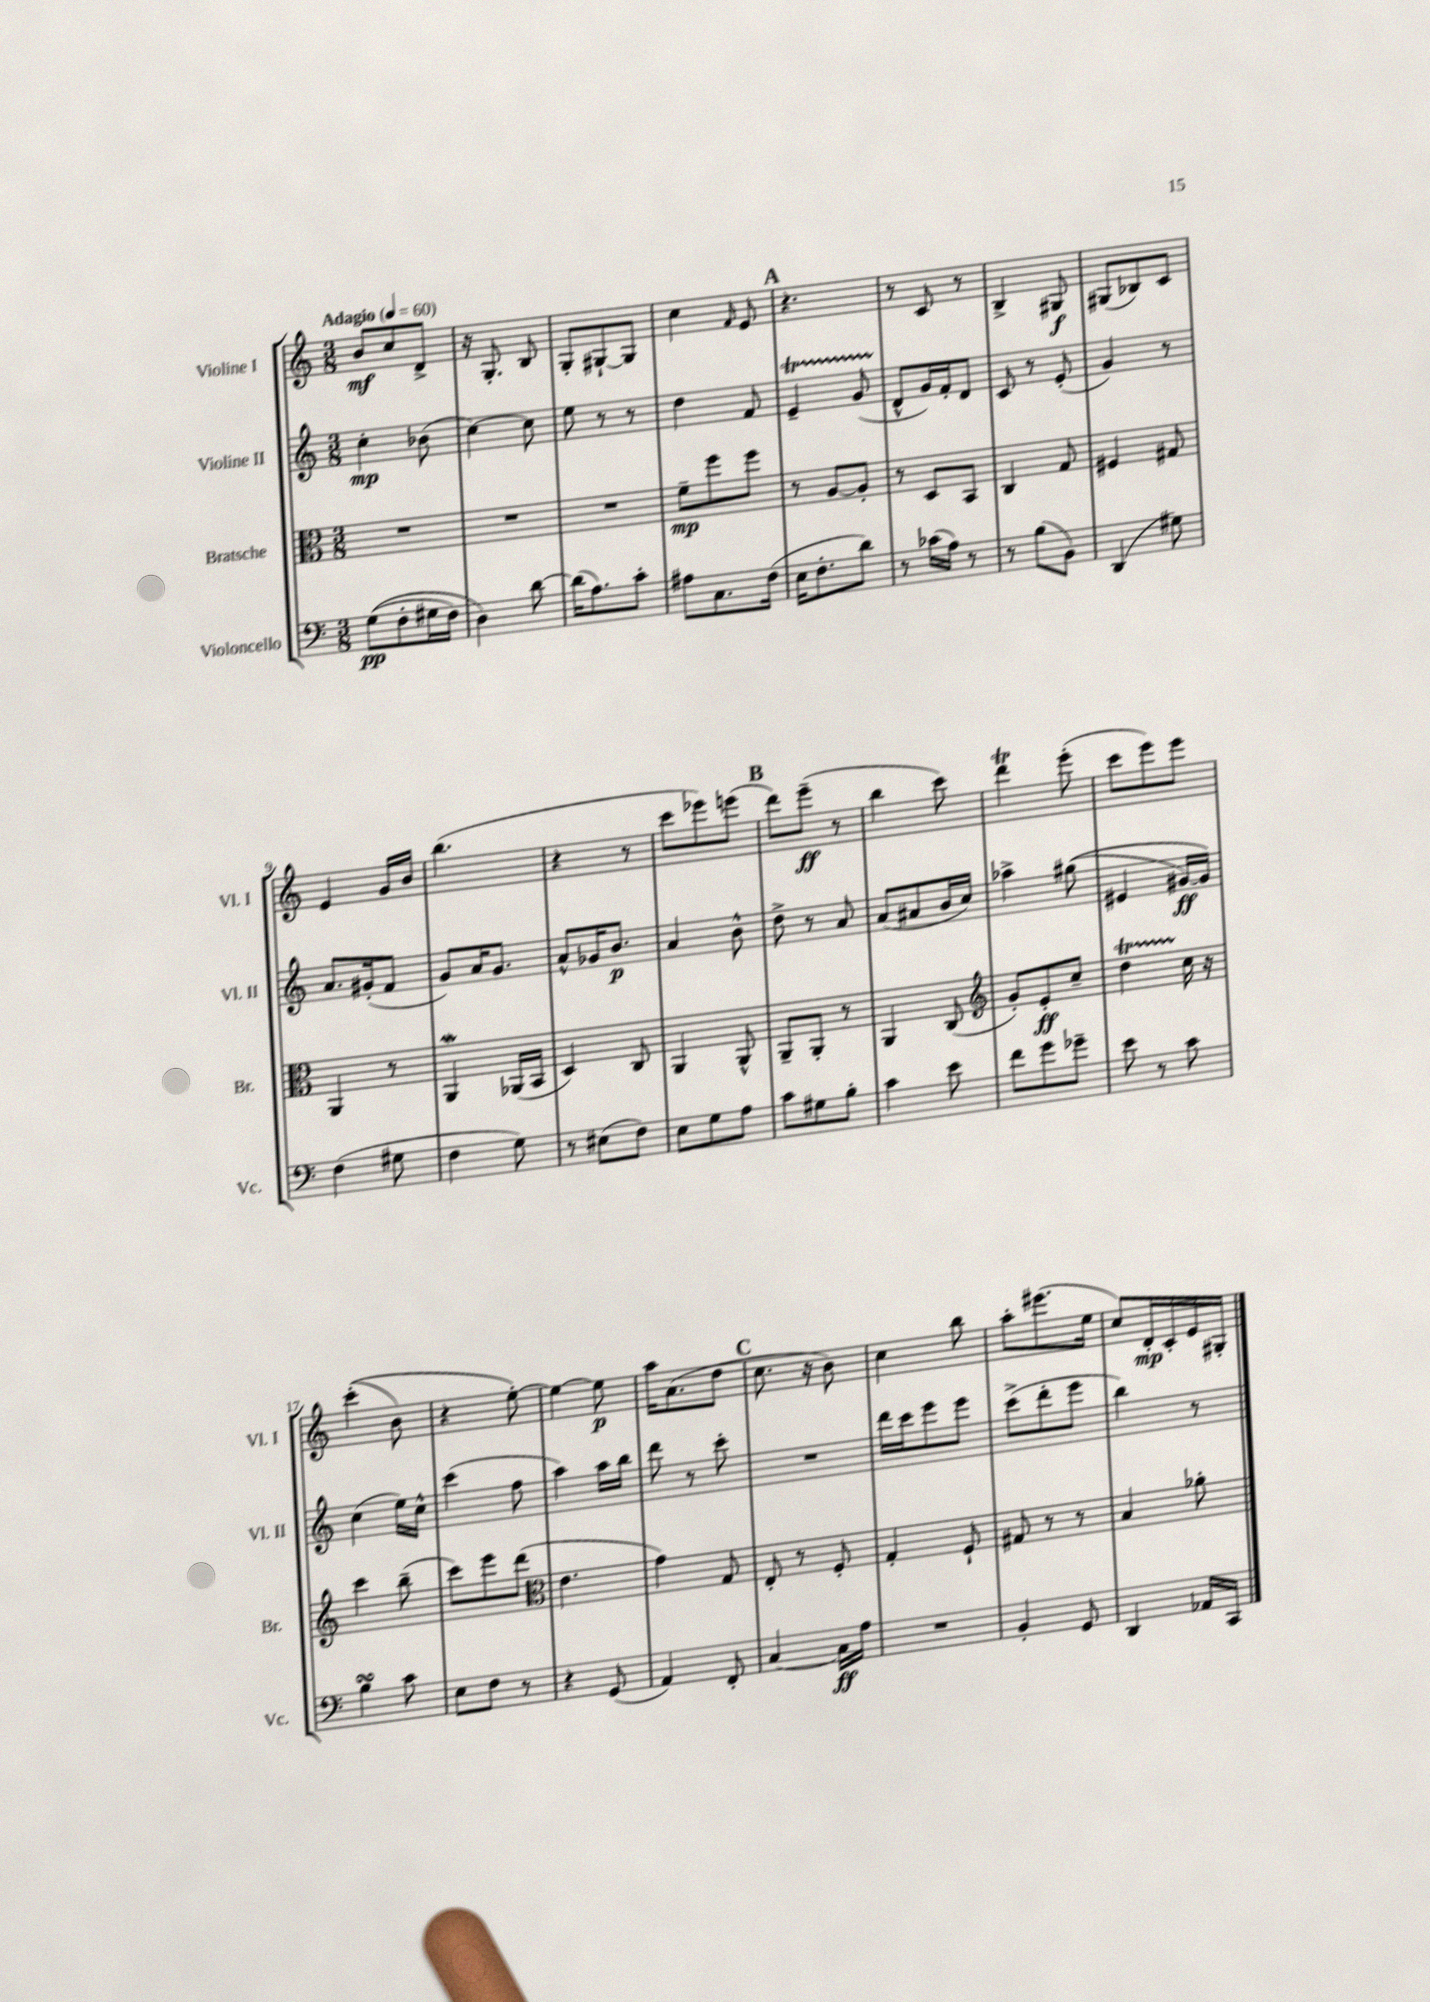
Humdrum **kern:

**kern	**dynam	**kern	**dynam	**kern	**dynam	**kern	**dynam
*part4	*part4	*part3	*part3	*part2	*part2	*part1	*part1
*staff4	*staff4	*staff3	*staff3	*staff2	*staff2	*staff1	*staff1
*I"Violoncello	*	*I"Bratsche	*	*I"Violine II	*	*I"Violine I	*
*I'Vc.	*	*I'Br.	*	*I'Vl. II	*	*I'Vl. I	*
*clefF4	*	*clefC3	*	*clefG2	*	*clefG2	*
*k[]	*	*k[]	*	*k[]	*	*k[]	*
*M3/8	*	*M3/8	*	*M3/8	*	*M3/8	*
*MM60	*	*MM60	*	*MM60	*	*MM60	*
=1	=1	=1	=1	=1	=1	=1	=1
!	!	!	!	!	!	!LO:TX:a:B:t=Adagio	!
((8G\L	pp	4.r	.	4cc'\	mp	8b/L	mf
8F'\	.	.	.	.	.	8cc/	.
16G#X\L	.	.	.	(8b-X\	.	8d^/J	.
16F\JJ)	.	.	.	.	.	.	.
=2	=2	=2	=2	=2	=2	=2	=2
4D\)	.	4.r	.	[4cc\)	.	16r	.
.	.	.	.	.	.	8.G'/	.
[8d\	.	.	.	8cc\]	.	8B/	.
=3	=3	=3	=3	=3	=3	=3	=3
(16d\KL]	.	4.r	.	8ee\	.	8G'/L	.
8.A\)	.	.	.	.	.	.	.
.	.	.	.	8r	.	[8G#X`/	.
8c'\J	.	.	.	8r	.	8G#/J]	.
=4	=4	=4	=4	=4	=4	=4	=4
8A#X\L	.	8f~\L	mp	4dd\	.	4cc\	.
8.C\	.	8ff\	.	.	.	.	.
.	.	.	.	.	.	16qqf/	.
.	.	8ff\J	.	8f/	.	8e/	.
(16F\Jk	.	.	.	.	.	.	.
!!LO:REH:place=s1:t=A
=5	=5	=5	=5	=5	=5	=5	=5
16E\KL	.	8r	.	4et~/	.	4.r	.
8.F'\	.	.	.	.	.	.	.
.	.	[8A/L	.	.	.	.	.
8d\J)	.	8A'/J]	.	(8gTTT/	.	.	.
=6	=6	=6	=6	=6	=6	=6	=6
8r	.	8r	.	8d^^/L	.	8r	.
(16c-X\LL	.	8D/L	.	16g/L)	.	8c/	.
16A\JJ)	.	.	.	16f'/J	.	.	.
8r	.	8BB/J	.	8d/J	.	8r	.
=7	=7	=7	=7	=7	=7	=7	=7
8r	.	4C/	.	8c/	.	4B^/	.
(8B\L	.	.	.	8r	.	.	.
8BB\J)	.	8G/	.	(8e'/	.	8G#X/	f
=8	=8	=8	=8	=8	=8	=8	=8
(4DD/	.	4F#X/	.	4g/)	.	(8G#X/L	.
.	.	.	.	.	.	8B-X/)	.
8G#X\)	.	8G#X/	.	8r	.	8c/J	.
!!LO:LB:g=z
=9	=9	=9	=9	=9	=9	=9	=9
(4F\	.	4AA/	.	8.a/L	.	4e/	.
.	.	.	.	(16g#X'/k	.	.	.
8G#X\	.	8r	.	8f/J	.	16g/LL	.
.	.	.	.	.	.	16b/JJ	.
=10	=10	=10	=10	=10	=10	=10	=10
4F\	.	4AAW/	.	8g/L)	.	(4.bb\	.
.	.	.	.	16a/K	.	.	.
.	.	.	.	8.g/J	.	.	.
8G\)	.	(16AA-X/LL	.	.	.	.	.
.	.	16BB/JJ	.	.	.	.	.
=11	=11	=11	=11	=11	=11	=11	=11
8r	.	4D/)	.	8a^^/L	.	4r	.
(8E#X\L	.	.	.	16g-X/K	.	.	.
.	.	.	.	8.b/J	p	.	.
8F\J)	.	8C/	.	.	.	8r	.
=12	=12	=12	=12	=12	=12	=12	=12
8E\L	.	4AA/	.	4a/	.	8ccc\L	.
8G\	.	.	.	.	.	8eee-X\)	.
8A\J	.	8AA^^/	.	8b^^\	.	(8eeen\J	.
!!LO:REH:place=s1:t=B
=13	=13	=13	=13	=13	=13	=13	=13
8c\L	.	8AA~/L	.	8dd^\	.	8ddd\L)	.
8G#X\	.	8AA'/J	.	8r	.	(8eee~\J	ff
8B'\J	.	8r	.	8a/	.	8r	.
=14	=14	=14	=14	=14	=14	=14	=14
4c\	.	4AA/	.	(8a/L	.	4bb\	.
.	.	.	.	8a#X/	.	.	.
8e\	.	(8C/	.	16b/L	.	8ccc\)	.
.	.	.	.	16cc/JJ)	.	.	.
=15	=15	=15	=15	=15	=15	=15	=15
*	*	*clefG2	*	*	*	*	*
8f\L	.	8g'/L)	.	4aa-X^\	.	4dddT\	.
8g\	.	8e'/	ff	.	.	.	.
8g-X~\J	.	8cc~/J	.	((8gg#X\	.	(8eee'\	.
=16	=16	=16	=16	=16	=16	=16	=16
8e\	.	4ddT\	.	4e#X/	.	8ccc\L	.
8r	.	.	.	.	.	8eee\)	.
8c\	.	16cc\	.	[16g#X/LL)	ff	8eee\J	.
.	.	16r	.	16g#/JJ])	.	.	.
!!LO:LB:g=z
=17	=17	=17	=17	=17	=17	=17	=17
4BsSsS\	.	4ccc\	.	(4cc\	.	((4ccc'\	.
8c\	.	(8bb~\	.	16ee\LL)	.	8b\)	.
.	.	.	.	16cc^^\JJ	.	.	.
=18	=18	=18	=18	=18	=18	=18	=18
8E\L	.	8ccc\L)	.	(4ccc\	.	4r	.
8F\J	.	8eee\	.	.	.	.	.
8r	.	(8ddd\J	.	8ff\	.	[8ee'\)	.
=19	=19	=19	=19	=19	=19	=19	=19
*	*	*clefC3	*	*	*	*	*
4r	.	4.e\	.	4aa\)	.	4ee\_	.
(8GG/	.	.	.	16aa\LL	.	8ee\]	p
.	.	.	.	16bb\JJ	.	.	.
=20	=20	=20	=20	=20	=20	=20	=20
4AA/)	.	4g\)	.	8ddd\	.	16aa\KL	.
.	.	.	.	.	.	(8.a\	.
.	.	.	.	8r	.	.	.
8FF'/	.	8G/	.	8ccc'\	.	8dd\J	.
!!LO:REH:place=s1:t=C
=21	=21	=21	=21	=21	=21	=21	=21
[4C/	.	8E'/	.	4.r	.	8.cc\	.
.	.	8r	.	.	.	.	.
.	.	.	.	.	.	16r	.
16C\LL]	ff	8F'/	.	.	.	8b\)	.
16A\JJ	.	.	.	.	.	.	.
=22	=22	=22	=22	=22	=22	=22	=22
4.r	.	4G'/	.	16ddd\LL	.	4cc\	.
.	.	.	.	16ccc\J	.	.	.
.	.	.	.	8eee\	.	.	.
.	.	8F`/	.	8eee\J	.	8bb\	.
=23	=23	=23	=23	=23	=23	=23	=23
4BB'/	.	8G#X/	.	(8ccc^\L	.	8aa'\L	.
.	.	8r	.	8ddd'\	.	(8.eee#X\	.
8GG/	.	8r	.	8eee\J	.	.	.
.	.	.	.	.	.	16ee\Jk	.
=24	=24	=24	=24	=24	=24	=24	=24
4DD/	.	4B/	.	4bb\)	.	8cc/L)	.
.	.	.	.	.	.	16d'/L	mp
.	.	.	.	.	.	16c'/	.
16AA-X/LL	.	8a-X'\	.	8r	.	16e/	.
16CC/JJ	.	.	.	.	.	16G#X'/JJ	.
==	==	==	==	==	==	==	==
*-	*-	*-	*-	*-	*-	*-	*-
